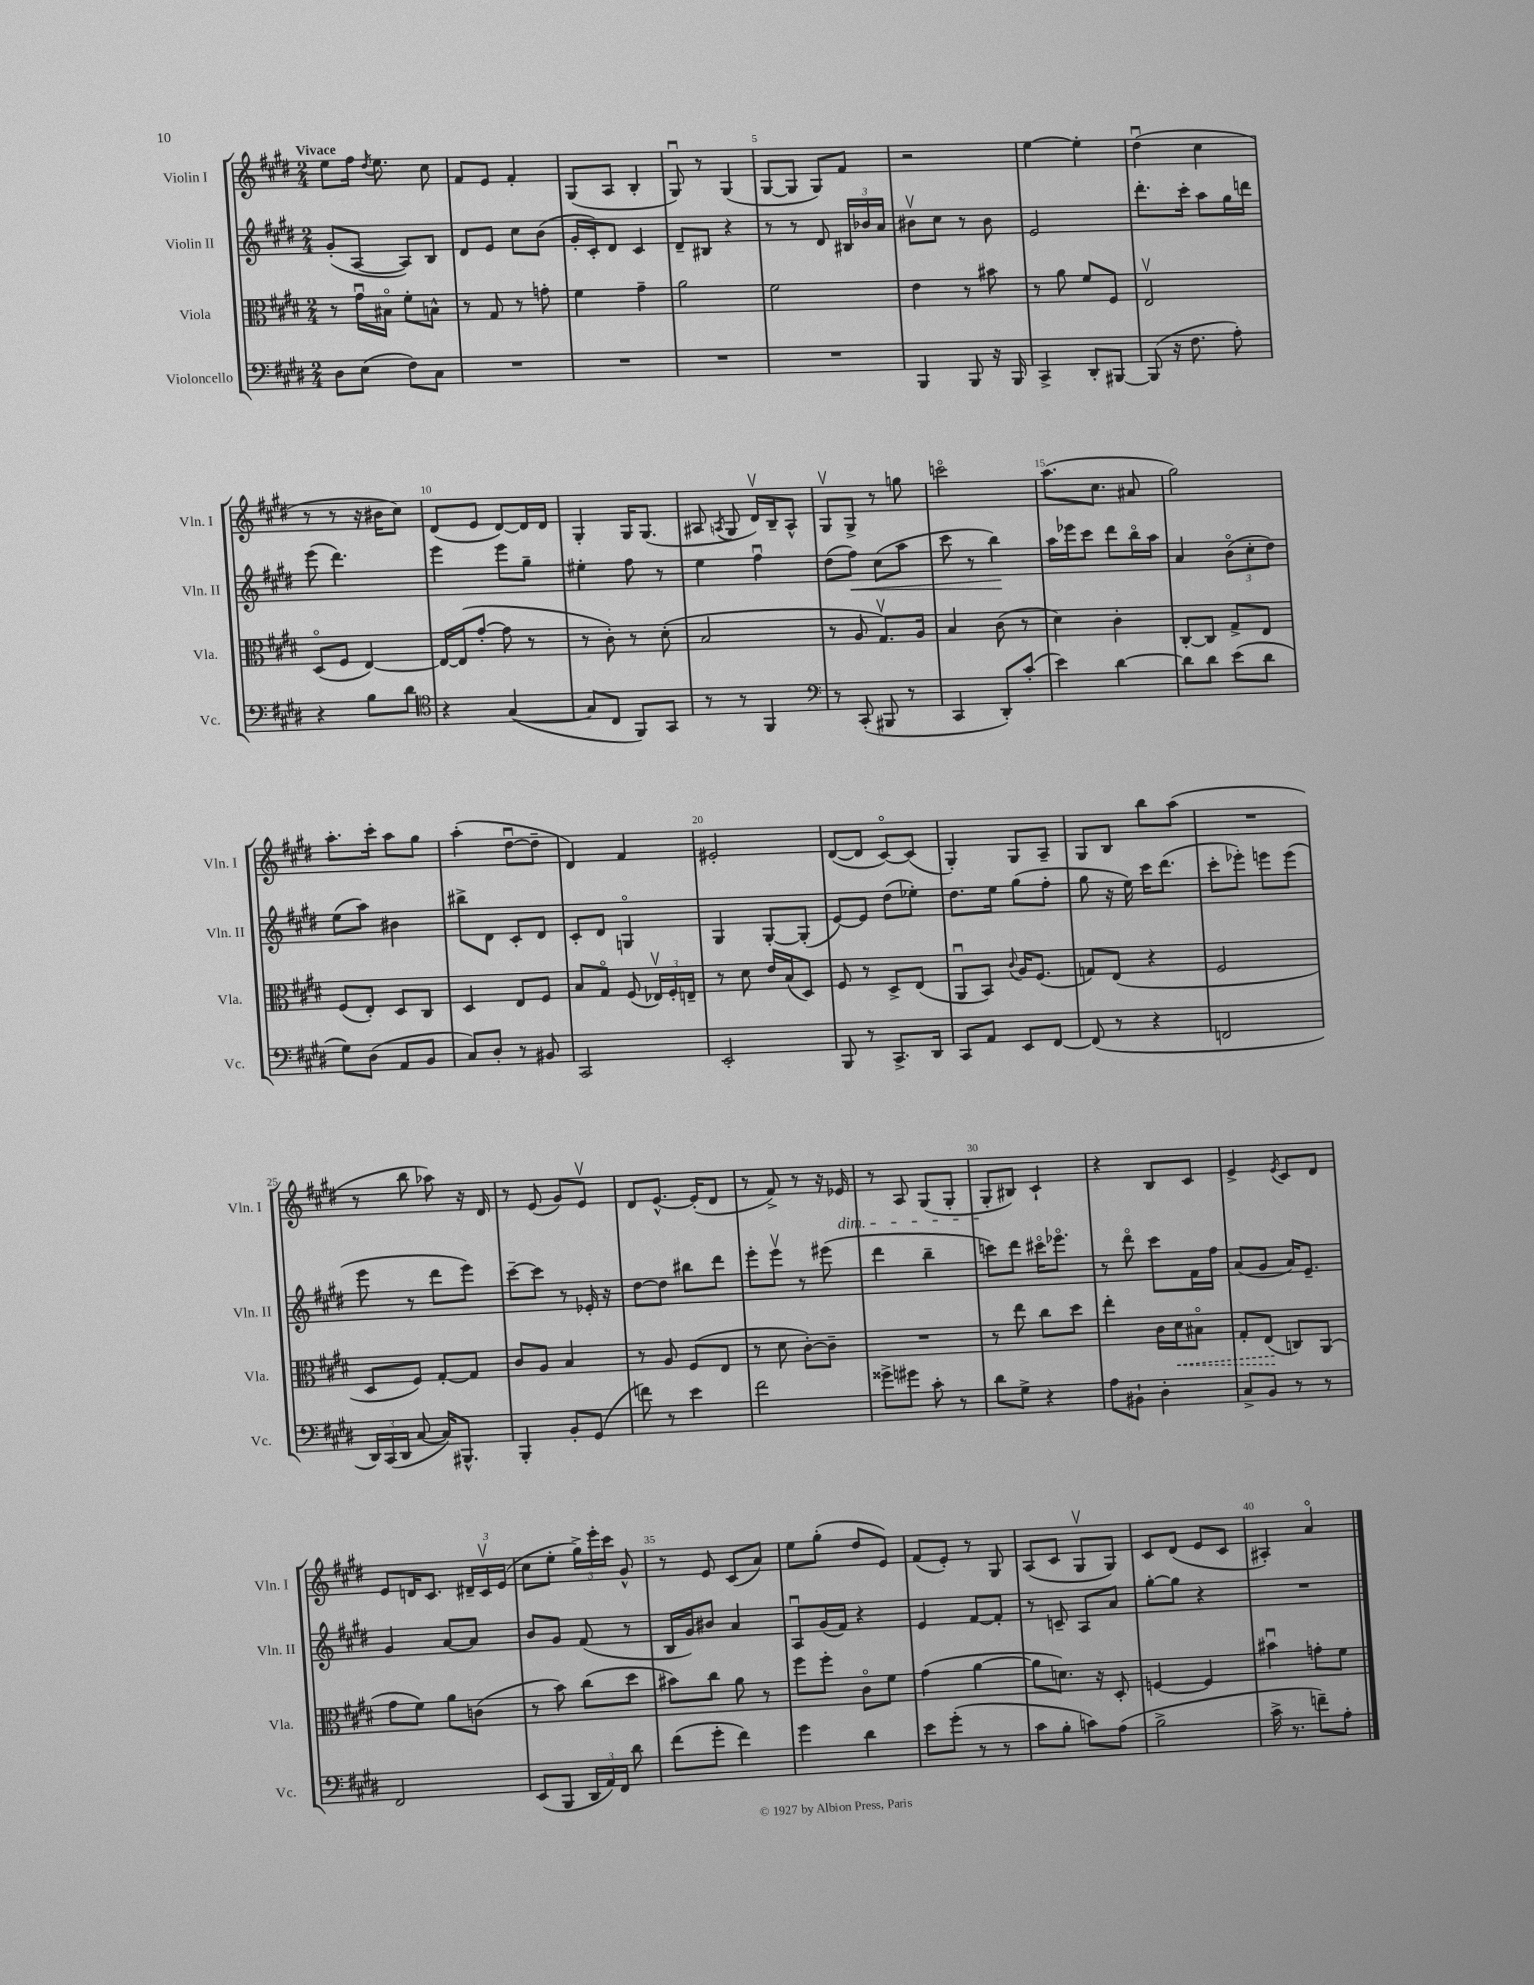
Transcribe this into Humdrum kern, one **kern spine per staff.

**kern	**kern	**dynam	**kern	**dynam	**kern
*part4	*part3	*part3	*part2	*part2	*part1
*staff4	*staff3	*staff3	*staff2	*staff2	*staff1
*I"Violoncello	*I"Viola	*	*I"Violin II	*	*I"Violin I
*I'Vc.	*I'Vla.	*	*I'Vln. II	*	*I'Vln. I
*clefF4	*clefC3	*	*clefG2	*	*clefG2
*k[f#c#g#d#]	*k[f#c#g#d#]	*	*k[f#c#g#d#]	*	*k[f#c#g#d#]
*M2/4	*M2/4	*	*M2/4	*	*M2/4
=1	=1	=1	=1	=1	=1
!	!	!	!	!	!LO:TX:a:B:t=Vivace
8D#\L	8r	.	(8g#'/L	.	8ee\L
(8E\J	16g#u\LL	.	[8A/J	.	16ff#\Jk
.	.	.	.	.	8qdd#/
.	16B#X\JJ	.	.	.	8.ee\
8F#\L)	8f#'\L	.	8A/L])	.	.
8C#\J	8Bn^^\J	.	8B/J	.	8cc#\
=2	=2	=2	=2	=2	=2
2r	8r	.	8d#/L	.	8f#/L
.	8G#/	.	8e/J	.	8e/J
.	8r	.	8cc#\L	.	4f#'/
.	8gn'\	.	(8b\J	.	.
=3	=3	=3	=3	=3	=3
2r	4f#\	.	16g#'/LL	.	(8G#/L
.	.	.	16c#'/J)	.	.
.	.	.	8d#/J	.	8A/J
.	4g#~\	.	4c#/	.	4B'/
=4	=4	=4	=4	=4	=4
2r	2a\	.	8d#~/L	.	8G#u/)
.	.	.	8B#X/J	.	8r
.	.	.	4r	.	(4G#/
=5	=5	=5	=5	=5	=5
2r	2f#\	.	8r	.	[8G#/L
.	.	.	8r	.	8G#/J]
.	.	.	8d#/	.	8G#/L)
.	.	.	24B#X/LL	.	8f#/J
.	.	.	24b-X/	.	.
.	.	.	24a/JJ	.	.
=6	=6	=6	=6	=6	=6
4BBB/	4e\	.	8b#Xv\L	.	2r
.	.	.	8cc#\J	.	.
8BBB/	8r	.	8r	.	.
16r	8b#X\	.	8b#\	.	.
16BBB/	.	.	.	.	.
=7	=7	=7	=7	=7	=7
4CC#^/	8r	.	2e/	.	[4ee\
.	8a\	.	.	.	.
8DD#'/L	8f#/L	.	.	.	4ee'\]
[8BBB#X/J	8F#/J	.	.	.	.
=8	=8	=8	=8	=8	=8
(8BBB#/]	2Ev/	.	8.ddd#'\L	.	(4dd#u\
16r	.	.	.	.	.
8.F#\	.	.	16ccc#'\Jk	.	.
.	.	.	8aa\L	.	4cc#\
8A'\)	.	.	16gg#\L	.	.
.	.	.	16dddn\JJ	.	.
!!LO:LB:g=z
=9	=9	=9	=9	=9	=9
4r	(8D#/L	.	(8eee\	.	8r
.	8F#/J	.	4.ddd#\)	.	8r
8B\L	[4E/)	.	.	.	16r
.	.	.	.	.	16b#X\KL
8d#\J	.	.	.	.	8cc#\J)
=10	=10	=10	=10	=10	=10
*clefC4	*	*	*	*	*
4r	16E/LL_	.	4eee\	.	(8d#/L
.	(16E/J]	.	.	.	.
.	[8g#'/J	.	.	.	8e/J
([4G#/	8g#\]	.	8eee\L	.	[8d#/L)
.	8r	.	8gg#~\J	.	16d#/L]
.	.	.	.	.	16d#/JJ
=11	=11	=11	=11	=11	=11
8G#/L]	8r	.	4ee#X'\	.	4G#'/
8C#/J	8c#'\)	.	.	.	.
8FF#/L)	8r	.	8ff#\	.	16G#/KL
.	.	.	.	.	(8.G#/J
8GG#/J	(8d#'\	.	8r	.	.
=12	=12	=12	=12	=12	=12
8r	2B/	.	4ee\	.	8A#X/
.	.	.	.	.	8qAn/
8r	.	.	.	.	8G#/
4FF#/	.	.	4ff#u\	.	16d#v/LL)
.	.	.	.	.	16B~/J
.	.	.	.	.	8A^^/J
=13	=13	=13	=13	=13	=13
*clefF4	*	*	*	*	*
8r	8r	.	(8dd#\L	.	8G#v/L
!	!	!	!	!LO:HP:b	!
(8CC#'/	8A/	.	8ff#\J)	<	8G#^/J
8BBB#X/	8.G#v/L)	.	(8cc#\L	.	8r
8r	.	.	8aa\J	.	8ggn\
.	16A/Jk	.	.	.	.
=14	=14	=14	=14	=14	=14
4CC#/	4B/	.	8ccc#\	.	2cccn\
.	.	.	8r	.	.
8DD#'/L)	(8c#\	.	4bb\)	.	.
(8c#'/J	8r	.	.	.	.
.	.	.	.	[	.
=15	=15	=15	=15	=15	=15
4e\)	4d#\)	.	16aa\LL	.	(8.aa\L
.	.	.	16eee-X\J	.	.
.	.	.	8ccc#\J	.	.
.	.	.	.	.	8.cc#\J
[4d#\	4c#'\	.	8ddd#\L	.	.
.	.	.	16bb\L	.	8a#X/
.	.	.	16aa\JJ	.	.
=16	=16	=16	=16	=16	=16
8d#\L]	[8C#'/L	.	4a/	.	2gg#\)
8d#\J	8C#/J]	.	.	.	.
(8e\L	8G#^/L	.	(12b\L	.	.
.	.	.	12cc#'\	.	.
8d#\J	8E/J	.	.	.	.
.	.	.	12dd#\J)	.	.
!!LO:LB:g=z
=17	=17	=17	=17	=17	=17
8G#\L)	(8F#/L	.	(8ee\L	.	8.aa'\L
(8D#\J	8E'/J)	.	8aa\J)	.	.
.	.	.	.	.	16ccc#'\Jk
8AA/L	8D#/L	.	4b#X\	.	8aa\L
8BB/J	8C#/J	.	.	.	8gg#\J
=18	=18	=18	=18	=18	=18
8C#/L)	4D#/	.	8bb#X^\L	.	(4aa'\
8D#'/J	.	.	8d#\J	.	.
8r	8E/L	.	8c#'/L	.	[8dd#u\L
8BB#X/	8F#/J	.	8d#/J	.	8dd#~\J]
=19	=19	=19	=19	=19	=19
2CC#/	8B/L	.	8c#'/L	.	4d#/)
.	8G#/J	.	8d#/J	.	.
.	(8F#/	.	4Gn/	.	4f#/
.	24E-Xv/LL)	.	.	.	.
.	24F#'/	.	.	.	.
.	24En~/JJ	.	.	.	.
=20	=20	=20	=20	=20	=20
2EE'/	8r	.	4G#/	.	2e#X'/
.	8d#\	.	.	.	.
.	16e/LL	.	[8G#'/L	.	.
.	(16B/J	.	.	.	.
.	8D#/J)	.	(8G#'/J]	.	.
=21	=21	=21	=21	=21	=21
8BBB/	8F#/	.	[8e/L)	.	([8d#/L
8r	8r	.	8e/J]	.	8d#/J]
8.CC#^/L	8D#^/L	.	(8dd#\L	.	[8c#/L)
.	(8E/J	.	8ee-X'\J)	.	(8c#/J]
16DD#/Jk	.	.	.	.	.
=22	=22	=22	=22	=22	=22
8CC#/L	8AAu/L	.	8.dd#\L	.	4G#'/)
8AA/J	8BB/J)	.	.	.	.
.	.	.	16ee\Jk	.	.
.	8qqc#/	.	.	.	.
8EE/L	16A/KL	.	(8gg#\L	.	8G#/L
.	(8.F#/J	.	.	.	.
[8FF#/J	.	.	8ff#'\J	.	8A~/J
=23	=23	=23	=23	=23	=23
(8FF#/]	8Gn/L)	.	8gg#\	.	8G#/L
8r	(8E/J	.	16r	.	8B/J
.	.	.	16ee\)	.	.
4r	4r	.	16ccc#\KL	.	8bb\L
.	.	.	(8.ddd#\J	.	.
.	.	.	.	.	(8aa\J
=24	=24	=24	=24	=24	=24
2FFn/	2F#/	.	8ccc#'\L	.	2r
.	.	.	8eee-X'\J)	.	.
.	.	.	8eeen\L	.	.
.	.	.	(8eee\J	.	.
!!LO:LB:g=z
=25	=25	=25	=25	=25	=25
24DD#/LL)	8D#/L	.	8eee\	.	8r
(24CC#/	.	.	.	.	.
24DD#/JJ	.	.	.	.	.
[8C#/	8F#/J)	.	8r	.	8bb\
16C#/KL])	[8G#'/L	.	8ddd#\L	.	8aa-X\)
8.BBB#X^^/J	.	.	.	.	.
.	8G#/J]	.	8eee\J)	.	16r
.	.	.	.	.	16d#/
=26	=26	=26	=26	=26	=26
4BBB'/	8c#/L	.	[8ccc#~\L	.	8r
.	8A/J	.	8ccc#\J]	.	(8e/
8BB'/L	4B/	.	8r	.	8g#/L)
(8GG#/J	.	.	16e-X'/	.	8ev/J
.	.	.	16r	.	.
=27	=27	=27	=27	=27	=27
8fn\)	8r	.	[8dd#\L	.	8d#/L
8r	8A/	.	8dd#\J]	.	[8.e^^/J
4e\	(8F#/L	.	8bb#X\L	.	.
.	.	.	.	.	(16e'/KL]
.	8E/J	.	8ddd#\J	.	8d#/J
=28	=28	=28	=28	=28	=28
2f#\	8r	.	8eee'\L	.	8r
.	8d#\	.	8eeev\J	.	8f#^/)
.	[8c#'\L)	.	8r	.	8r
.	8c#~\J]	.	(8eee#X\	.	16r
!	!	!	!	!	!LO:TX:b:i:t=dim.
.	.	.	.	.	16e-X/
=29	=29	=29	=29	=29	=29
8g##X^\L	2r	.	4ddd#\	.	8r
8g#X\J	.	.	.	.	8A/
8c#'\	.	.	4bb~\	.	(8G#/L
8r	.	.	.	.	8G#'/J
=30	=30	=30	=30	=30	=30
8d#\L	8r	.	8cccn\L)	.	8G#'/L
8G#^\J	8ee\	.	8ddd#\J	.	8B#X/J)
4r	8cc#\L	.	16ccc#X\KL	.	4c#`/
.	.	.	8.eee-X\J	.	.
.	8dd#\J	.	.	.	.
=31	=31	=31	=31	=31	=31
8A\L	4ee'\	.	8r	.	4r
8BB#X`\J	.	.	8ddd#\	.	.
4D#'\	16c#\LL	.	8ccc#\L	.	8B/L
!	!	!LO:HP:b	!	!	!
.	16d#\J	<	.	.	.
.	8B#X\J	.	16f#\L	.	8c#/J
.	.	.	16ff#\JJ	.	.
=32	=32	=32	=32	=32	=32
8C#^/L	8G#'/L	.	(8a/L	.	4e^/
8BB/J	(8E/J	.	8g#/J	.	.
.	.	.	.	.	8qe/
8r	8Cn/L)	[	16a/KL)	.	8c#/L
.	.	.	8.e~/J	.	.
8r	(8AA/J	.	.	.	8d#/J
!!LO:LB:g=z
=33	=33	=33	=33	=33	=33
2FF#/	8g#\L	.	4g#/	.	8e/L
.	8f#\J)	.	.	.	16dn/K
.	.	.	.	.	8.c#/J
.	8a\L	.	[8a/L	.	.
.	(8cn\J	.	8a/J]	.	24d#X~/LL
.	.	.	.	.	24c#v/
.	.	.	.	.	(24e/JJ
=34	=34	=34	=34	=34	=34
(8EE/L	8r	.	8b/L	.	8cc#\L
8BBB/J	8b\)	.	8g#/J	.	8ee'\J
24DD#/LL	(8cc#\L	.	(8f#/	.	24gg#^\LL)
24AA/)	.	.	.	.	24eee'\
24FF#/JJ	.	.	.	.	24ccc#\JJ
8d#\	8dd#\J	.	8r	.	8g#^^/
=35	=35	=35	=35	=35	=35
(8f#\L	8b#X\L)	.	16B/LL	.	8r
.	.	.	16g#/J)	.	.
8g#'\J	8cc#\J	.	8b#X/J	.	8e/
4f#\)	8a\	.	4a/	.	(8c#/L
.	8r	.	.	.	8a/J)
=36	=36	=36	=36	=36	=36
4g#\	8ff#\L	.	8Au/L	.	8ee\L
.	8ff#'\J	.	(16g#/L	.	(8gg#'\J
.	.	.	16f#/JJ)	.	.
4d#\	8c#\L	.	4r	.	8dd#/L
.	8f#\J	.	.	.	8e/J)
=37	=37	=37	=37	=37	=37
8e\L	(4g#\	.	4e/	.	(8f#/L
(8g#'\J	.	.	.	.	8e'/J)
8r	[4a\	.	[8f#/L	.	8r
8r	.	.	8f#'/J]	.	8G#/
=38	=38	=38	=38	=38	=38
8c#\L	8a\L]	.	8r	.	(8A/L
8B'\J	8.dn\J)	.	8cn~/	.	8c#/J
8cn\L)	.	.	8A/L	.	8G#v/L
.	16r	.	.	.	.
(8A\J	8D#'/	.	8a/J	.	8G#/J)
=39	=39	=39	=39	=39	=39
2B^\	[4Fn/	.	[8gg#'\L	.	8c#/L
.	.	.	8gg#\J]	.	(8d#/J
.	4F/]	.	4r	.	8e/L
.	.	.	.	.	8c#/J
=40	=40	=40	=40	=40	=40
16c#^\	4b#Xu\	.	2r	.	4A#X'/)
8.r	.	.	.	.	.
8fn~\L)	8gn'\L	.	.	.	4a/
8A'\J	8f#\J	.	.	.	.
==	==	==	==	==	==
*-	*-	*-	*-	*-	*-
